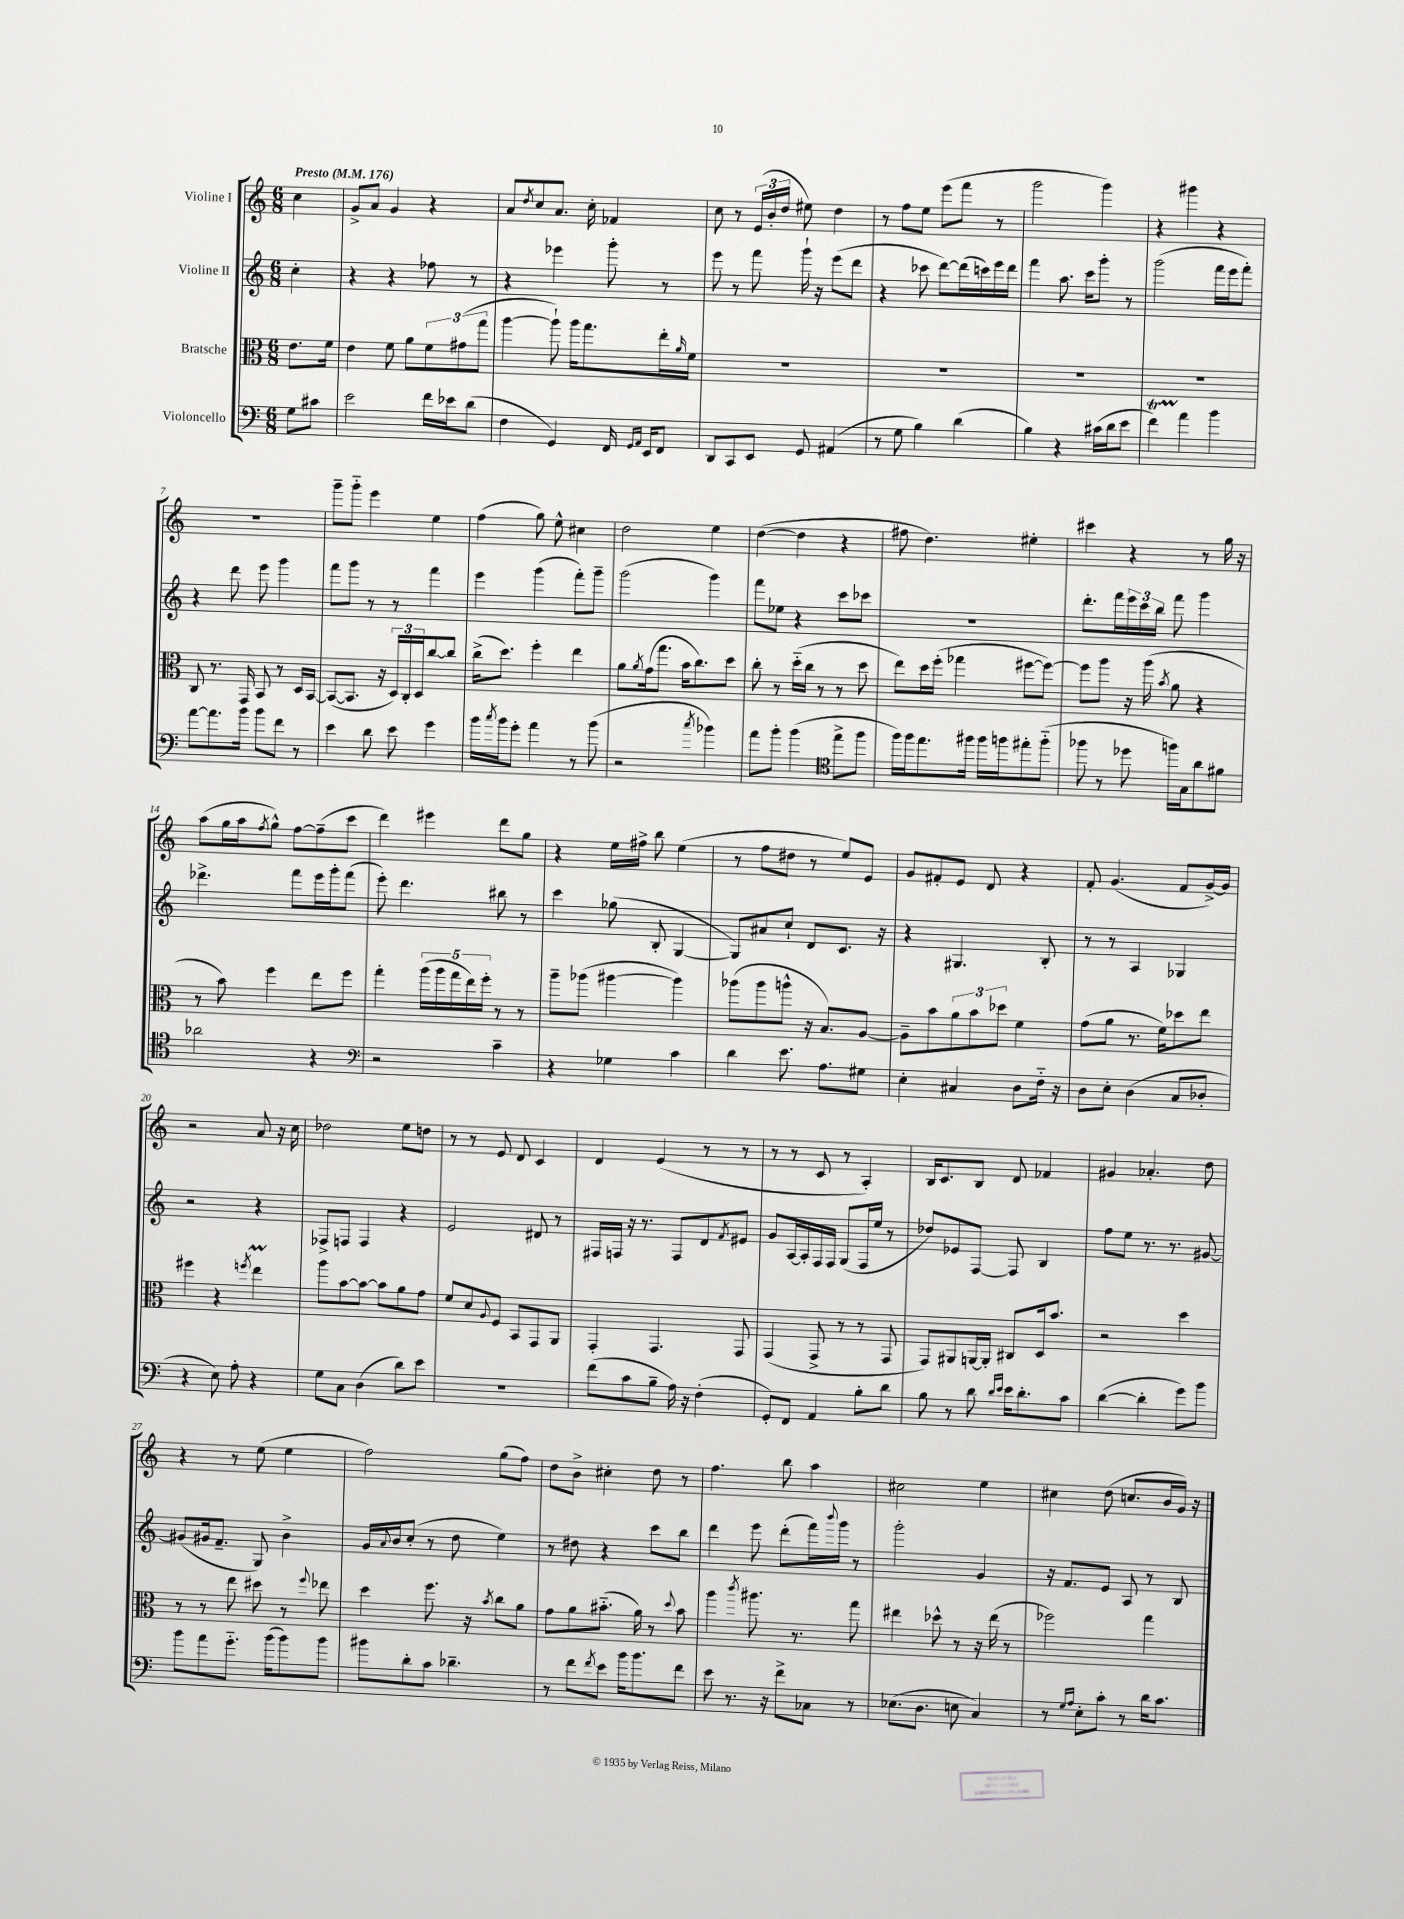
<<
\new StaffGroup <<
\new Staff = "s0" \with { instrumentName = "Violine I" } {
    \clef treble \key c \major \numericTimeSignature \time 6/8 \partial 4 \tempo "Presto" 4 = 176
    c''4 |
    g'8-> a'8 g'4 r4 |
    a'8 \acciaccatura { d''8 } c''8 a'8. c''16-. fes'4 |
    c''8 r8 \tuplet 3/2 { e'16( b'16-. d''16 } eis''8) d''4 |
    r8 f''8 e''8 e'''8( f'''8 r8 |
    g'''2 g'''4) |
    r4 gis'''4 r4 |
    R2. |
    g'''8-- g'''8-_ e'''4 e''4 |
    f''4( g''8) e''8-^ cis''4 |
    d''2 e''4 |
    d''4~( d''4 r4 |
    fis''8 d''4.) eis''4-. |
    cis'''4 r4 r8 g''16 r16 |
    a''8( g''16 a''16 \acciaccatura { f''8 } g''8-^) f''8~ f''8--( c'''8 |
    d'''4) eis'''4 d'''8 g''8 |
    r4 e''16 fis''16-> b''8 e''4( |
    r8 f''8 dis''8 r8 e''8) e'8 |
    g'8 fis'8-. e'8 d'8 r4 |
    f'8-. g'4.( f'8 g'16~->) g'16 |
    r2 a'8 r16 c''16 |
    des''2 e''8 d''8 |
    r8 r8 e'8 d'8 c'4 |
    d'4 e'4( r8 r8 |
    r8 r8 c'8 r8 a4-.) |
    b16 c'8. b8 d'8 fes'4 |
    gis'4 aes'4.-. d''8 |
    r4 r8 e''8( e''4 |
    f''2) g''8( f''8) |
    d''8 b'8-> cis''4-. d''8 r8 |
    f''4. b''8 a''4 |
    cis''2 e''4 |
    cis''4 d''8( c''8. b'16 g'16) r16 \bar "|." |
}
\new Staff = "s1" \with { instrumentName = "Violine II" } {
    \clef treble \key c \major \numericTimeSignature \time 6/8 \partial 4
    c''4-. |
    r4 r4 fes''8 r8 |
    r4 ees'''4 g'''8-. r8 |
    e'''8 r8 f'''8 g'''16-! r16 e'''8( d'''8 |
    r4 ces'''8 d'''8~) d'''16( c'''16) e'''16 d'''16 |
    f'''4 a''8. c'''16 g'''8-. r8 |
    g'''2( f'''16 e'''16 f'''8-.) |
    r4 d'''8 e'''8 g'''4 |
    f'''8 g'''8 r8 r8 f'''4 |
    e'''4 g'''4( f'''8-.) g'''8-- |
    g'''2( g'''4) |
    f'''8 ees''8 r4 c'''8 ces'''8 |
    R2. |
    d'''8.-. f'''16 \tuplet 3/2 { e'''16 c'''16 b''16 } f'''8 g'''4 |
    des'''4.-> f'''8 e'''16 g'''16-. f'''8( |
    e'''8-.) d'''4. bis''8 r8 |
    c'''4 ges''8( b8-. g4~ |
    g8) ais'8 c''8-! d'8 c'8. r16 |
    r4 gis4. b8-. |
    r8 r8 a4 ges4 |
    r2 r4 |
    fes8-> f8 f4 r4 |
    e'2 dis'8 r8 |
    fis16 f16 r16 r8. f8 d'8 \acciaccatura { f'8 } eis'8 |
    g'8 a16~ a16-. f16 f16 g8( f16 e''16 r8 |
    des''8) ees'8 f8~ f8 b4 |
    f''8 e''8 r8. r8. gis'8~ |
    gis'8( gis'16 f'8.-- g8) b'4-> |
    g'16 \appoggiatura { a'8 } b'16 c''8-.( r8 d''8 e''4) |
    r8 dis''8 r4 c'''8 b''8 |
    d'''4 e'''8 d'''8-.( f'''16) \appoggiatura { b'''8 } g'''16 r8 |
    g'''2-. g'4 |
    r16 f'8. e'8 a8 r8 b8 \bar "|." |
}
\new Staff = "s2" \with { instrumentName = "Bratsche" } {
    \clef alto \key c \major \numericTimeSignature \time 6/8 \partial 4
    e'8. f'16 |
    e'4 f'8 a'8 \tuplet 3/2 { f'8 gis'8( g''8 } |
    a''4~ a''8-!) a''16 g''8. e''16-. \grace { a'16 } f'16 |
    R2. |
    R2. |
    R2. |
    R2. |
    c8 r8. g,16 b,8 r8 d16 b,16~ |
    b,8~( b,8. r16 \tuplet 3/2 { d16) c16-. d16 } c''8~ c''8 |
    c''16->( d''8.) f''4-. e''4 |
    a'8 \acciaccatura { a'8 } g'16( g''8. b'16 c''8.) d''8 |
    c''8-. r8 d''16-_( c''16 r8 r8 d''8 |
    e''8) d''16 f''16-.( ges''4 fis''8~ fis''8~) |
    fis''8 a''8 r16 a''16( \acciaccatura { b'8 } a'8 r4 |
    r8 b'8) f''4 e''8 f''8 |
    g''4-. \tuplet 5/4 { a''16( a''16 g''16 e''16) f''16-. } r8 r8 |
    a''8-- aes''8( ais''4~ ais''4) |
    aes''8( aes''8 a''8-^ r16 b8.) a8~ |
    a8-- b'8 \tuplet 3/2 { a'8 b'8 des''8 } f'4 |
    g'8( a'8 r8. f'16) des''8 e''8 |
    fis''4 r4 \acciaccatura { f''8 } e''4\prall |
    a''8 b'8~ b'8~ b'8 a'8 g'8 |
    f'8 d'8 \appoggiatura { a8 } f8 b,8 g,8 a,8 |
    g,4-. g,4. g,8 |
    g,4( g,8-> r8 r8 g,8 |
    g,8) ais,8 a,16~ a,16-. cis8 d16 b'8. |
    r2 d''4 |
    r8 r8 e''8 dis''8 r8 \appoggiatura { f''8 } ees''8 |
    d''4 f''8. r16 \acciaccatura { b'8 } c''8 a'8 |
    g'8 a'8 bis'8.-_( a'16) r8 \appoggiatura { d''8 } bis'8 |
    a''4 \acciaccatura { c'''8 } ais''8. r8. g''8 |
    eis''4 des''8-^ r8 r16 eis''16( r8 |
    fes''2) g''4 \bar "|." |
}
\new Staff = "s3" \with { instrumentName = "Violoncello" } {
    \clef bass \key c \major \numericTimeSignature \time 6/8 \partial 4
    g8 cis'8 |
    e'2 f'16 ees'16 d'8( |
    f4 g,4) f,16 \grace { g,16 a,16 } e,16 f,8 |
    d,8 c,8 e,8 g,8 ais,4( |
    r8 g8 b4) d'4( |
    b4) r4 cis'16( d'16 e'8 |
    f'4\startTrillSpan) a'4\stopTrillSpan b'4 |
    a'8~ a'8. b'16 b'8 f'8 r8 |
    e'4 d'8 e'8 g'4 |
    b'16 \acciaccatura { c''8 } b'16 g'8-. a'4 r8 b'8( |
    r2 \acciaccatura { c''8 } bes'4) |
    a'8 b'8-. b'4( \clef tenor e''8-> f''8 |
    f''16) f''16 e''8. fis''16 fis''16 f''16 eis''8-. f''8-_( |
    fes''8 r8 des''8 f''16) g16 a'8 fis'8 |
    aes'2 r4 |
    \clef bass r2 c'4-- |
    r4 ges4 c'4 |
    d'4 e'8. a8. gis8 |
    e4-. cis4 d8 f16-_ r16 |
    d8 e8-. d4( c8 des8-. |
    r4 e8) a8-. r4 |
    g8 c8 d4( d'8) e'8 |
    R2. |
    f'8( c'8 b8-- a16) r16 f4-.( |
    g,8-.) f,8 a,4 b8-. d'8 |
    b8 r8 d'8 \grace { d'16 e'16 } e'16 d'8.-. c'8 |
    d'4~( d'4-. g'8) b'8 |
    b'8 a'8 g'8.-_ b'16( b'8) b'8 |
    bis'8 d'8-. c'8 des'4.-- |
    r8 f'8 \acciaccatura { f'8 } e'8 b'16 b'8. f'8 |
    e'8 r8. r16 f'8-> ces8 r8 |
    ees8.( d8. e8 c4) |
    r8 \grace { g16 a16 } e8-. c'8-. r8 d'16 c'8. \bar "|." |
}
>>
>>
